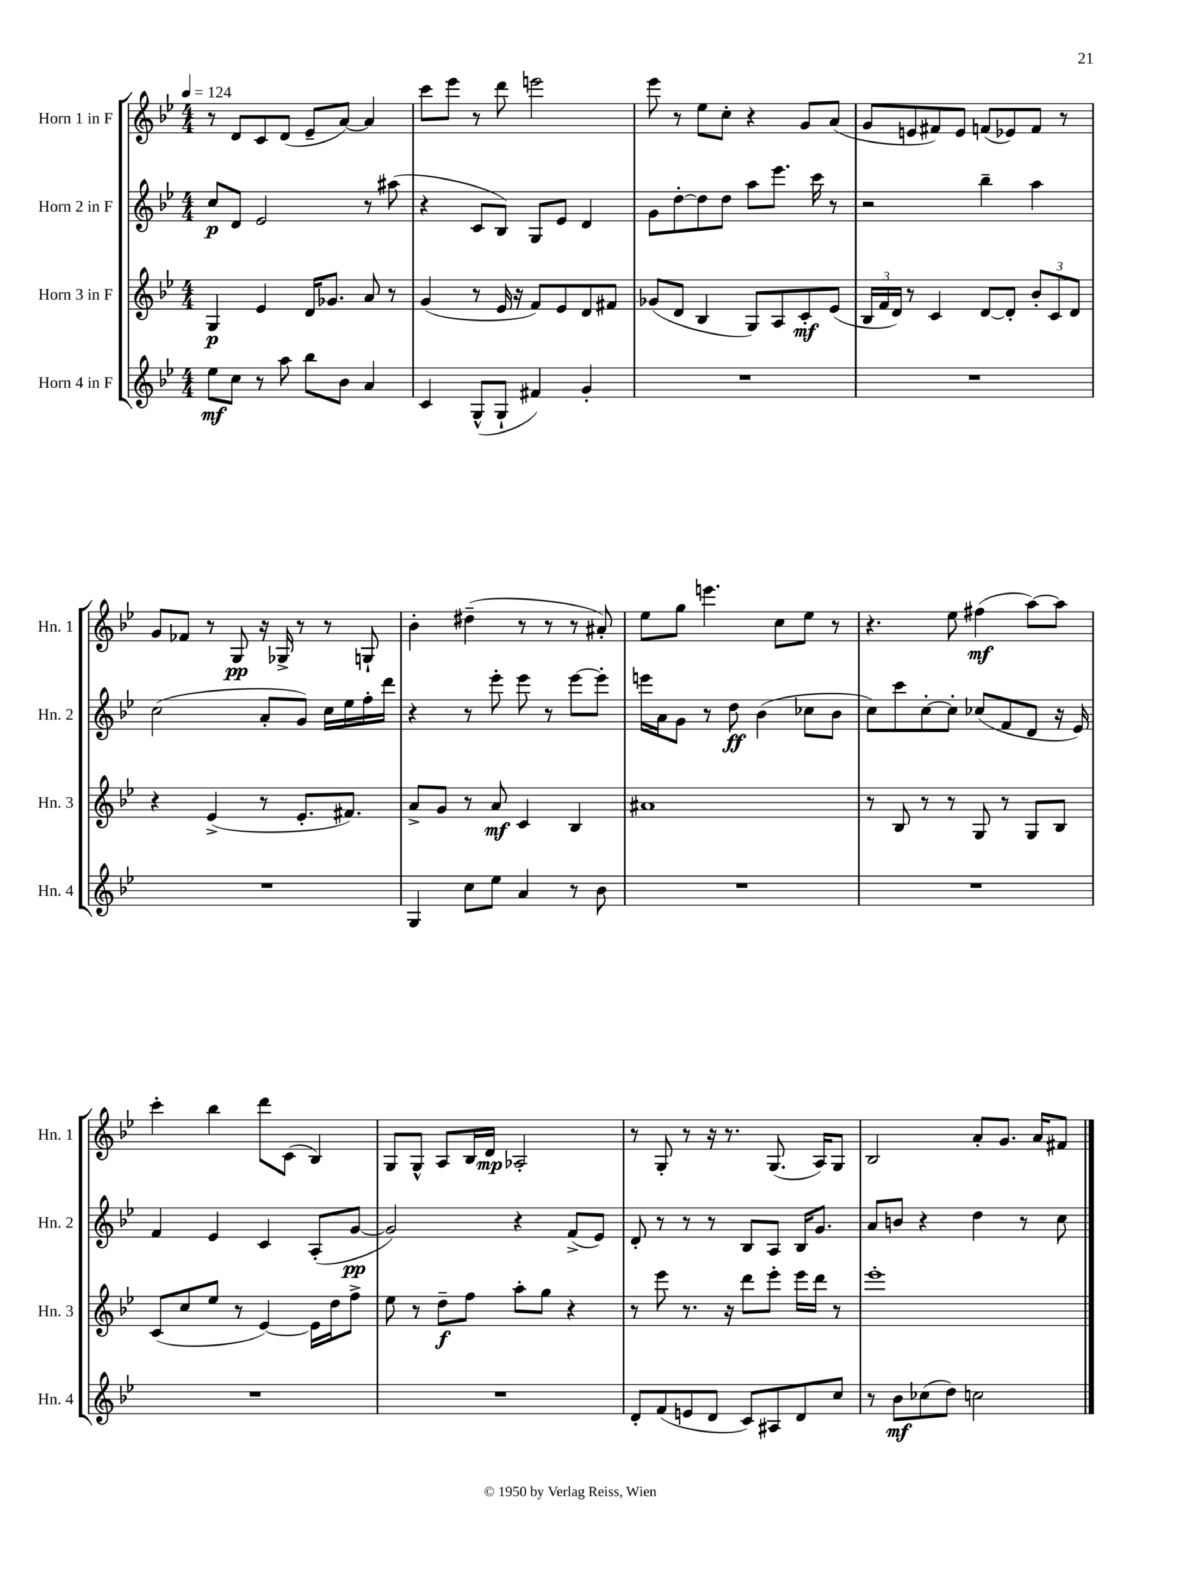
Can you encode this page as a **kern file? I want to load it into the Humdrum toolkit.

**kern	**dynam	**kern	**dynam	**kern	**dynam	**kern	**dynam
*part4	*part4	*part3	*part3	*part2	*part2	*part1	*part1
*staff4	*staff4	*staff3	*staff3	*staff2	*staff2	*staff1	*staff1
*I"Horn 4 in F	*	*I"Horn 3 in F	*	*I"Horn 2 in F	*	*I"Horn 1 in F	*
*I'Hn. 4	*	*I'Hn. 3	*	*I'Hn. 2	*	*I'Hn. 1	*
*clefG2	*	*clefG2	*	*clefG2	*	*clefG2	*
*k[b-e-]	*	*k[b-e-]	*	*k[b-e-]	*	*k[b-e-]	*
*M4/4	*	*M4/4	*	*M4/4	*	*M4/4	*
*MM124	*	*MM124	*	*MM124	*	*MM124	*
=1	=1	=1	=1	=1	=1	=1	=1
8ee-\L	mf	4G/	p	8cc/L	p	8r	.
8cc\J	.	.	.	8d/J	.	8d/L	.
8r	.	4e-/	.	2e-/	.	8c/	.
8aa\	.	.	.	.	.	(8d/J	.
8bb-\L	.	16d/KL	.	.	.	8e-~/L	.
.	.	8.g-X/J	.	.	.	.	.
8b-\J	.	.	.	.	.	[8a/J)	.
4a/	.	8a/	.	8r	.	4a/]	.
.	.	8r	.	(8aa#X\	.	.	.
=2	=2	=2	=2	=2	=2	=2	=2
4c/	.	(4g/	.	4r	.	8ccc\L	.
.	.	.	.	.	.	8eee-\J	.
(8G^^/L	.	8r	.	8c/L	.	8r	.
8G`/J	.	16e-/	.	8B-/J)	.	8ddd\	.
.	.	16r	.	.	.	.	.
4f#X/)	.	8f/L)	.	8G/L	.	2eeen\	.
.	.	8e-/	.	8e-/J	.	.	.
4g'/	.	8d/	.	4d/	.	.	.
.	.	8f#X/J	.	.	.	.	.
=3	=3	=3	=3	=3	=3	=3	=3
1r	.	(8g-X/L	.	8g\L	.	8eee-\	.
.	.	8d/J	.	[8dd'\	.	8r	.
.	.	4B-/	.	8dd\]	.	8ee-\L	.
.	.	.	.	8dd\J	.	8cc'\J	.
.	.	8G/L)	.	8aa\L	.	4r	.
.	.	8A/	.	8.eee-\J	.	.	.
.	.	8c'/	mf	.	.	8g/L	.
.	.	.	.	16ccc\	.	.	.
.	.	(8e-/J	.	8r	.	(8a/J	.
=4	=4	=4	=4	=4	=4	=4	=4
1r	.	24B-/LL	.	2r	.	8g/L	.
.	.	24f/	.	.	.	.	.
.	.	24d/JJ)	.	.	.	.	.
.	.	8r	.	.	.	8en/	.
.	.	4c/	.	.	.	8f#X/)	.
.	.	.	.	.	.	8e/J	.
.	.	[8d/L	.	4bb-~\	.	(8fn/L	.
.	.	8d'/J]	.	.	.	8e-X/)	.
.	.	12b-'/L	.	4aa\	.	8f/J	.
.	.	12c/	.	.	.	.	.
.	.	.	.	.	.	8r	.
.	.	12d/J	.	.	.	.	.
!!LO:LB:g=z
=5	=5	=5	=5	=5	=5	=5	=5
1r	.	4r	.	(2cc\	.	8g/L	.
.	.	.	.	.	.	8f-X/J	.
.	.	(4e-^/	.	.	.	8r	.
.	.	.	.	.	.	8G/	pp
.	.	8r	.	8a'/L	.	16r	.
.	.	.	.	.	.	16G-X^/	.
.	.	8.e-'/L	.	8g/J)	.	8r	.
.	.	.	.	16cc\LL	.	8r	.
.	.	8.f#X/J)	.	16ee-\	.	.	.
.	.	.	.	16ff'\	.	8Gn`/	.
.	.	.	.	16ddd\JJ	.	.	.
=6	=6	=6	=6	=6	=6	=6	=6
4G/	.	8a^/L	.	4r	.	4b-'\	.
.	.	8g/J	.	.	.	.	.
8cc\L	.	8r	.	8r	.	(4dd#X~\	.
8ee-\J	.	8a/	mf	8eee-'\	.	.	.
4a/	.	4c/	.	8eee-\	.	8r	.
.	.	.	.	8r	.	8r	.
8r	.	4B-/	.	[8eee-\L	.	8r	.
8b-\	.	.	.	8eee-'\J]	.	8a#X'/)	.
=7	=7	=7	=7	=7	=7	=7	=7
1r	.	1a#X	.	16eeen\LL	.	8ee-\L	.
.	.	.	.	16a\J	.	.	.
.	.	.	.	8g\J	.	8gg\J	.
.	.	.	.	8r	.	4.eeen\	.
.	.	.	.	8dd\	ff	.	.
.	.	.	.	(4b-\	.	.	.
.	.	.	.	.	.	8cc\L	.
.	.	.	.	8cc-X\L	.	8ee-\J	.
.	.	.	.	8b-\J	.	8r	.
=8	=8	=8	=8	=8	=8	=8	=8
1r	.	8r	.	8cc\L)	.	4.r	.
.	.	8B-/	.	8ccc\	.	.	.
.	.	8r	.	[8cc'\	.	.	.
.	.	8r	.	8cc'\J]	.	8ee-\	.
.	.	8G/	.	(8cc-X/L	.	(4ff#X\	mf
.	.	8r	.	8f/	.	.	.
.	.	8G/L	.	8d/J	.	[8aa\L)	.
.	.	8B-/J	.	16r	.	8aa\J]	.
.	.	.	.	16e-/)	.	.	.
!!LO:LB:g=z
=9	=9	=9	=9	=9	=9	=9	=9
1r	.	(8c/L	.	4f/	.	4ccc'\	.
.	.	8cc/	.	.	.	.	.
.	.	8ee-/J	.	4e-/	.	4bb-\	.
.	.	8r	.	.	.	.	.
.	.	[4e-/)	.	4c/	.	8ddd\L	.
.	.	.	.	.	.	(8c\J	.
.	.	16e-\LL]	.	(8A'/L	.	4B-/)	.
.	.	16dd\J	.	.	.	.	.
.	.	8ff^\J	.	[8g/J	pp	.	.
=10	=10	=10	=10	=10	=10	=10	=10
1r	.	8ee-\	.	2g/])	.	8G/L	.
.	.	8r	.	.	.	8G^^/J	.
.	.	8dd~\L	f	.	.	8A/L	.
.	.	8ff\J	.	.	.	16B-/L	.
.	.	.	.	.	.	16d/JJ	mp
.	.	8aa'\L	.	4r	.	2A-X'/	.
.	.	8gg\J	.	.	.	.	.
.	.	4r	.	(8f^/L	.	.	.
.	.	.	.	8e-/J)	.	.	.
=11	=11	=11	=11	=11	=11	=11	=11
8d'/L	.	8r	.	8d'/	.	8r	.
(8f/	.	8eee-\	.	8r	.	8G'/	.
8en/	.	8.r	.	8r	.	8r	.
8d/J	.	.	.	8r	.	16r	.
.	.	16r	.	.	.	8.r	.
8c/L)	.	8ddd\L	.	8B-/L	.	.	.
8A#X/	.	8eee-'\J	.	8A/J	.	(8.G/	.
8d/	.	16eee-\LL	.	16B-/KL	.	.	.
.	.	16ddd\JJ	.	8.g/J	.	16A/KL)	.
8cc/J	.	8r	.	.	.	8G/J	.
=12	=12	=12	=12	=12	=12	=12	=12
8r	.	1eee-'	.	8a/L	.	2B-/	.
8b-\L	mf	.	.	8bn/J	.	.	.
(8cc-X\	.	.	.	4r	.	.	.
8dd\J)	.	.	.	.	.	.	.
2ccn\	.	.	.	4dd\	.	8a'/L	.
.	.	.	.	.	.	8.g/J	.
.	.	.	.	8r	.	.	.
.	.	.	.	.	.	16a/KL	.
.	.	.	.	8cc\	.	8f#X/J	.
==	==	==	==	==	==	==	==
*-	*-	*-	*-	*-	*-	*-	*-
